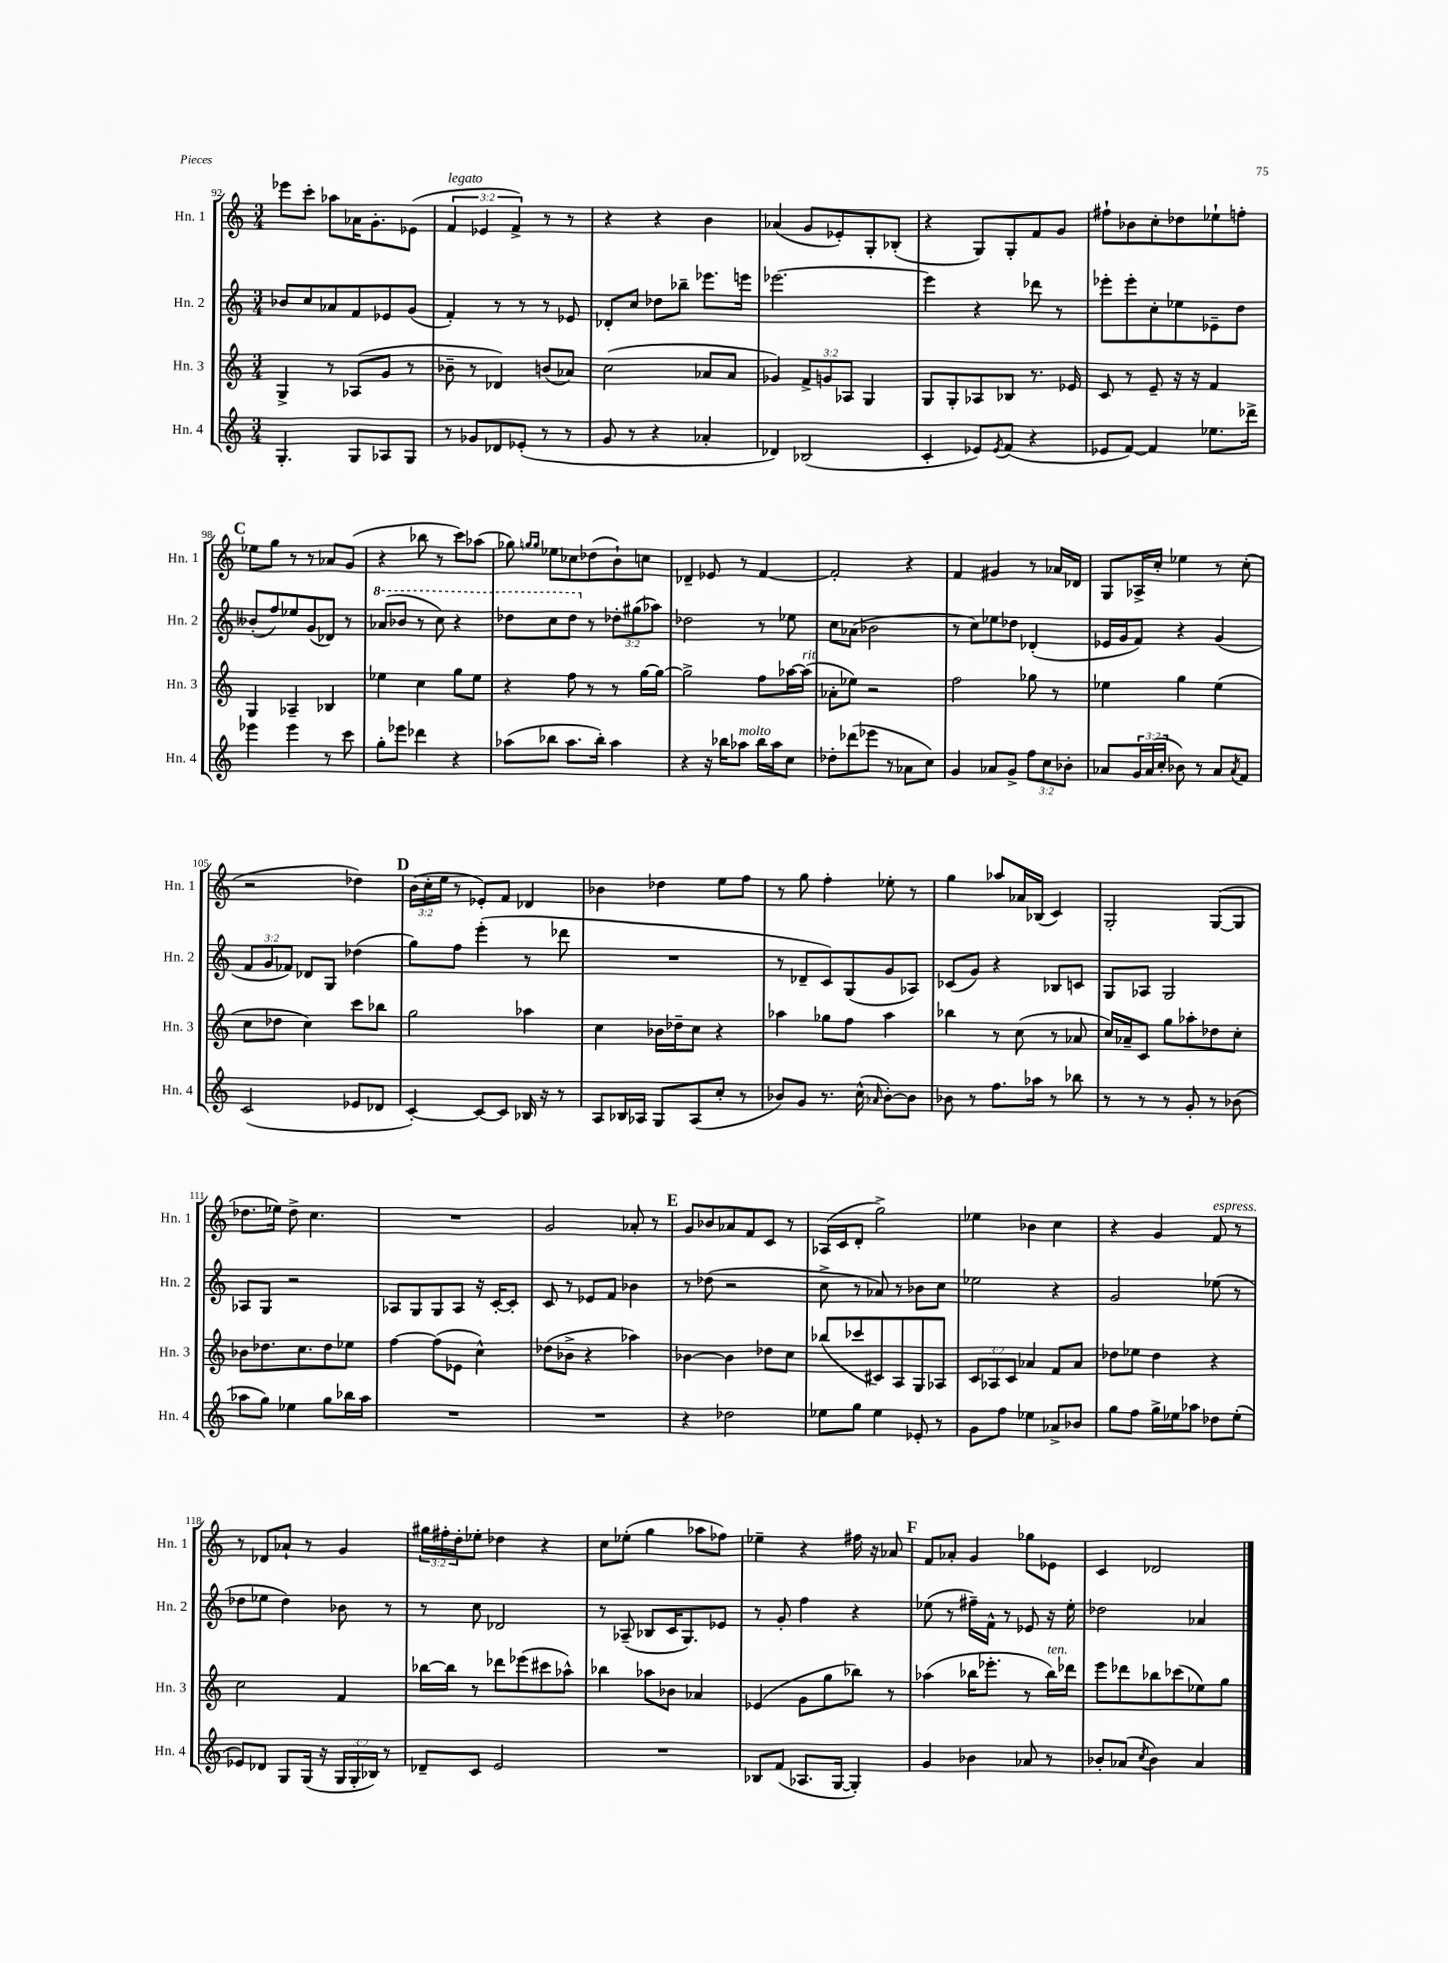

**kern	**kern	**kern	**kern
*staff4	*staff3	*staff2	*staff1
*clefG2	*clefG2	*clefG2	*clefG2
*k[]	*k[]	*k[]	*k[]
*M3/4	*M3/4	*M3/4	*M3/4
4.G'/	4G^/	8b-/L	8eee-\L
.	.	8cc/	8ccc'\J
.	8r	8a-/	8aa-\L
8G/L	(8A-/L	8f/	16a-\K
.	.	.	8.g'\
8A-/	8g/J	8e-/	.
8G/J	8r	(8g/J	(8e-\J
=	=	=	=
8r	8b-~\	4f'/)	6f/
8g-/L	8r	.	.
.	.	.	6e-/
8d-/	4d-/)	8r	.
.	.	.	6f^/)
(8e-'/J	.	8r	.
8r	(8b/L	8r	8r
8r	8a-/J)	8e-/	8r
=	=	=	=
8g/	(2cc\	8d-'/L	4r
8r	.	8cc/J	.
4r	.	8dd-\L	4r
.	.	8bb-~\J	.
4a-'/	8a-/L	8.eee-\L	4b\
.	8a-/J	.	.
.	.	16eee\Jk	.
=	=	=	=
4d-/)	4g-/)	[2.eee-\	(4a-/
(2B-/	12f^/L	.	8g/L
.	12g/	.	.
.	.	.	8e-'/)
.	12A-/J	.	.
.	4G/	.	8G'/
.	.	.	(8B-'/J
=	=	=	=
4c'/	8G/L	4eee-\]	4r
.	8G'/	.	.
8e-/L)	8A-/	4r	8G/L)
8qe-/	.	.	.
(8f/J	8B-/J	.	8G'/
4r	8.r	8ddd-\	8f/
.	.	8r	8g/J
.	16e-/	.	.
=	=	=	=
8e-/L	8c/	8eee-'\L	8ff#`\L
[8f/J)	8r	8eee-'\	8b-\
4f/]	8e~/	8cc'\	8cc'\
.	16r	8ee-\	8dd-\
.	16r	.	.
8.ee-\L	4f/	8e-~\	8ee-`\
.	.	8dd\J	8ff'\J
16ddd-^\Jk	.	.	.
=	=	=	=
4eee-\	4G/	(8b--'/L	8ee-\L
.	.	8ff/)	8gg\J
4eee-\	4A-~/	8ee-/	8r
.	.	(8g/	8r
8r	4B-/	8d-/J)	8a-/L
8ccc\	.	8r	(8g/J
=	=	=	=
8gg'\L	4ee-\	(8aa-/L	4r
8eee-\J	.	8bb-/J	.
4ddd-\	4cc\	8r	8bb-\
.	.	8ccc\)	8r
4r	8gg\L	4r	8ccc\L)
.	8ee-\J	.	(8aa-\J
=	=	=	=
(8aa-\L	4r	8ddd-\L	8gg-\)
.	.	.	16qqgg/LL
.	.	.	16qqgg/JJ
8bb-\J	.	8ccc\	8ee-\L
8.aa-\L	8ff\	8ddd-\J	8cc-\
.	8r	8r	(8dd-\
16bb-'\Jk)	.	.	.
4aa-\	8r	12dd-'\L	8b`\)
.	.	(12gg#\	.
.	[16gg\LL	.	8cc\J
.	.	12aa-\J)	.
.	16gg\_JJ	.	.
=	=	=	=
4r	2gg^\]	2dd-\	4d-~/
16r	.	.	8e-/
16bb-\LK	.	.	.
8aa-\J	.	.	8r
16bb-\LL	8ff\L	8r	[4f/
16aa-\J	.	.	.
8cc\J	[16aa-\L	8ee-\	.
.	(16aa-\]JJ	.	.
=	=	=	=
8dd-'\L	8a-'\L	8cc\L	2f'/]
(8ddd-\	8ee-\J)	(8a-\J	.
8eee-\J	2r	2b-\	.
8r	.	.	.
8a-\L	.	.	4r
8cc\J)	.	.	.
=	=	=	=
4g/	2ff\	8r	4f/
.	.	8cc\L)	.
8a-/L	.	8ee-\	4g#/
8g^/J	.	8dd-\J	.
12ff\L	8gg-\	(4d-'/	8r
12cc\	.	.	.
.	8r	.	16a-/LL
12b-'\J	.	.	.
.	.	.	16d-/JJ
=	=	=	=
8a-/L	4ee-\	16e-/LL	8G/L
.	.	16g/J	.
24g/L	.	8f/J)	16A-^/L
(24a-/	.	.	.
.	.	.	16cc'/JJ
24cc'/JJ	.	.	.
8b-\)	4gg\	4r	4ee-\
8r	.	.	.
8a-/L	(4ee-\	(4g/	8r
8qa-/	.	.	.
8f/J	.	.	(8cc'\
=	=	=	=
(2c/	8cc\L	12f/L	2r
.	.	12g/	.
.	8dd-\J	.	.
.	.	12f-/J)	.
.	4cc\)	8d-/L	.
.	.	8G/J	.
8e-/L	8ccc\L	(4dd-\	4dd-\)
8d-/J	8bb-\J	.	.
=	=	=	=
[4c'/)	2gg\	8gg\L)	(24b\LL
.	.	.	24cc'\
.	.	.	24ee\JJ
.	.	8ff\J	8r
8c/_L	.	(4eee'\	8e-'/L)
8c/]J	.	.	8f/J
16B-/	4aa-\	8r	4d-/
16r	.	.	.
8r	.	8ddd-\	.
=	=	=	=
8A/L	4cc\	2.r	4b-\
16B-/L	.	.	.
16A-/JJ	.	.	.
8G/L	16b-\LL	.	4dd-\
.	16dd-~\J	.	.
(8A-/	8cc\J	.	.
8cc'/J	4r	.	8ee\L
8r	.	.	8ff\J
=	=	=	=
8b-/L)	4aa-\	8r	8r
8g/J	.	8d-~/L	8gg\
8.r	8gg-\L	8c/)	4ff'\
.	8ff\J	(8G/	.
(16cc^^\	.	.	.
16qqa-/	.	.	.
[8b-'\L)	4aa-\	8g/	8ee-'\
8b-\]J	.	8A-/J)	8r
=	=	=	=
8b-\	4bb-\	(8c-/L	4gg\
8r	.	8g/J)	.
8.ff\L	8r	4r	8aa-/L
.	(8cc\	.	16a-/L
16aa-\Jk	.	.	(16B-/JJ
8r	8r	8B-/L	4c/)
8bb-\	8a-/	8c/J	.
=	=	=	=
8r	16cc/LL)	8G/L	2G'/
.	16a-~/J	.	.
8r	8c/J	8A-/J	.
8r	8gg\L	2G/	.
8g'/	8aa-'\	.	.
8r	8dd-\	.	([8G/L
(8b-\	8cc'\J	.	8G/]J
=	=	=	=
8aa-\L	8b-\L	8A-/L	8.dd-\L
8gg\J)	8.dd-\	8G/J	.
.	.	.	16ee-\Jk)
4ee-\	.	2r	8dd-^\
.	8.cc\	.	.
.	.	.	4.cc\
8gg\L	8dd-\	.	.
16bb-\L	8ee-\J	.	.
16aa-\JJ	.	.	.
=	=	=	=
2.r	[4ff\	8A-/L	2.r
.	.	8G/	.
.	(8ff\]L	8G/	.
.	8e-\J	8A-/J	.
.	4cc^^\)	16r	.
.	.	[16c'/LK	.
.	.	8c'/]J	.
=	=	=	=
2.r	(8dd-\L	8c/	2g/
.	8b-^\J	8r	.
.	4r	8e-/L	.
.	.	8f/J	.
.	4aa-\)	4b-\	8a-'/
.	.	.	8r
=	=	=	=
4r	[4b-\	8r	8g/L
.	.	(8dd-\	8b-/
2dd-\	4b-\]	2r	8a-/
.	.	.	8f/
.	8dd-\L	.	8c/J
.	8cc\J	.	8r
=	=	=	=
8ee-\L	(8bb-/L	8cc^\	(16A-/LL
.	.	.	16c/J
8gg\J	8ccc-/	8r	8d'/J
4ee-\	8c#/)	8a-/)	2gg^\)
.	8A/	8r	.
8e-'/	8G/	8b-\L	.
8r	8A-/J	8cc\J	.
=	=	=	=
8g\L	12c/L	2ee-\	4ee-\
.	12A-/	.	.
8ff\J	.	.	.
.	12c/J	.	.
4ee-\	4a-/	.	4b-\
8a-^/L	8f/L	4r	4cc\
8b-/J	8a-/J	.	.
=	=	=	=
8gg\L	8dd-\L	2g/	4r
8ff\J	8ee-\J	.	.
16gg^\LL	4dd-\	.	4g/
16ee-\J	.	.	.
8aa-\J	.	.	.
8dd-\L	4r	(8ee-\	8f/
(8ee-'\J	.	8r	8r
=	=	=	=
8e-/L)	2cc\	8dd-\L	8r
8d-/J	.	8ee-\J	8d-/L
8G/L	.	4dd-\)	8a-`/J
(16G/Jk	.	.	8r
16r	.	.	.
24G/LL	4f/	8b-\	4g/
24G'/	.	.	.
24B-/JJ)	.	.	.
8r	.	8r	.
=	=	=	=
8d-~/L	[16bb-\LL	8r	24gg#\LL
.	.	.	24ff#'\
.	16bb-\]JJ	.	.
.	.	.	24dd'\J
8c/J	8r	8cc\	8ee-'\J
2e/	8ddd-\L	2d-/	4dd-\
.	(8eee-\	.	.
.	8ccc#\	.	4r
.	8aa-^^\J)	.	.
=	=	=	=
2.r	4bb-\	8r	8cc\L
.	.	(8A-~/	(8ee-'\J
.	8aa-\L	8B-/L	4gg\
.	8b-\J	16c/K	.
.	.	8.G/)	.
.	4a-/	.	8aa-\L
.	.	8e-/J	8ff-\J)
=	=	=	=
8B-/L	(4e-/	8r	4ee-~\
(8f/J	.	8g'/	.
8.A-/L	8g\L	4ff\	4r
.	8gg\	.	.
[16G/Jk	.	.	.
4G'/])	8bb-\J)	4r	16ff#\
.	.	.	16r
.	8r	.	8a-/
=	=	=	=
4g/	(4aa-\	(8ee-\	8f/L
.	.	8r	8a-'/J
4b-\	16bb-\LK	16ff#~\LL)	4g/
.	8.eee-'\J	16f^^\JJ	.
.	.	8r	.
8a-/	8r	8e-/	8gg-\L
8r	16bb-\LL)	16r	8e-\J
.	16ddd-\JJ	16ee-'\	.
=	=	=	=
8b-'/L	8eee\L	2dd-\	4c/
(8a-/J	8ddd-\	.	.
8qcc/	.	.	.
4b-\)	8bb-\	.	2d-/
.	(8ccc-\	.	.
4a-/	8ee-\)	4a-/	.
.	8gg\J	.	.
==	==	==	==
*-	*-	*-	*-
